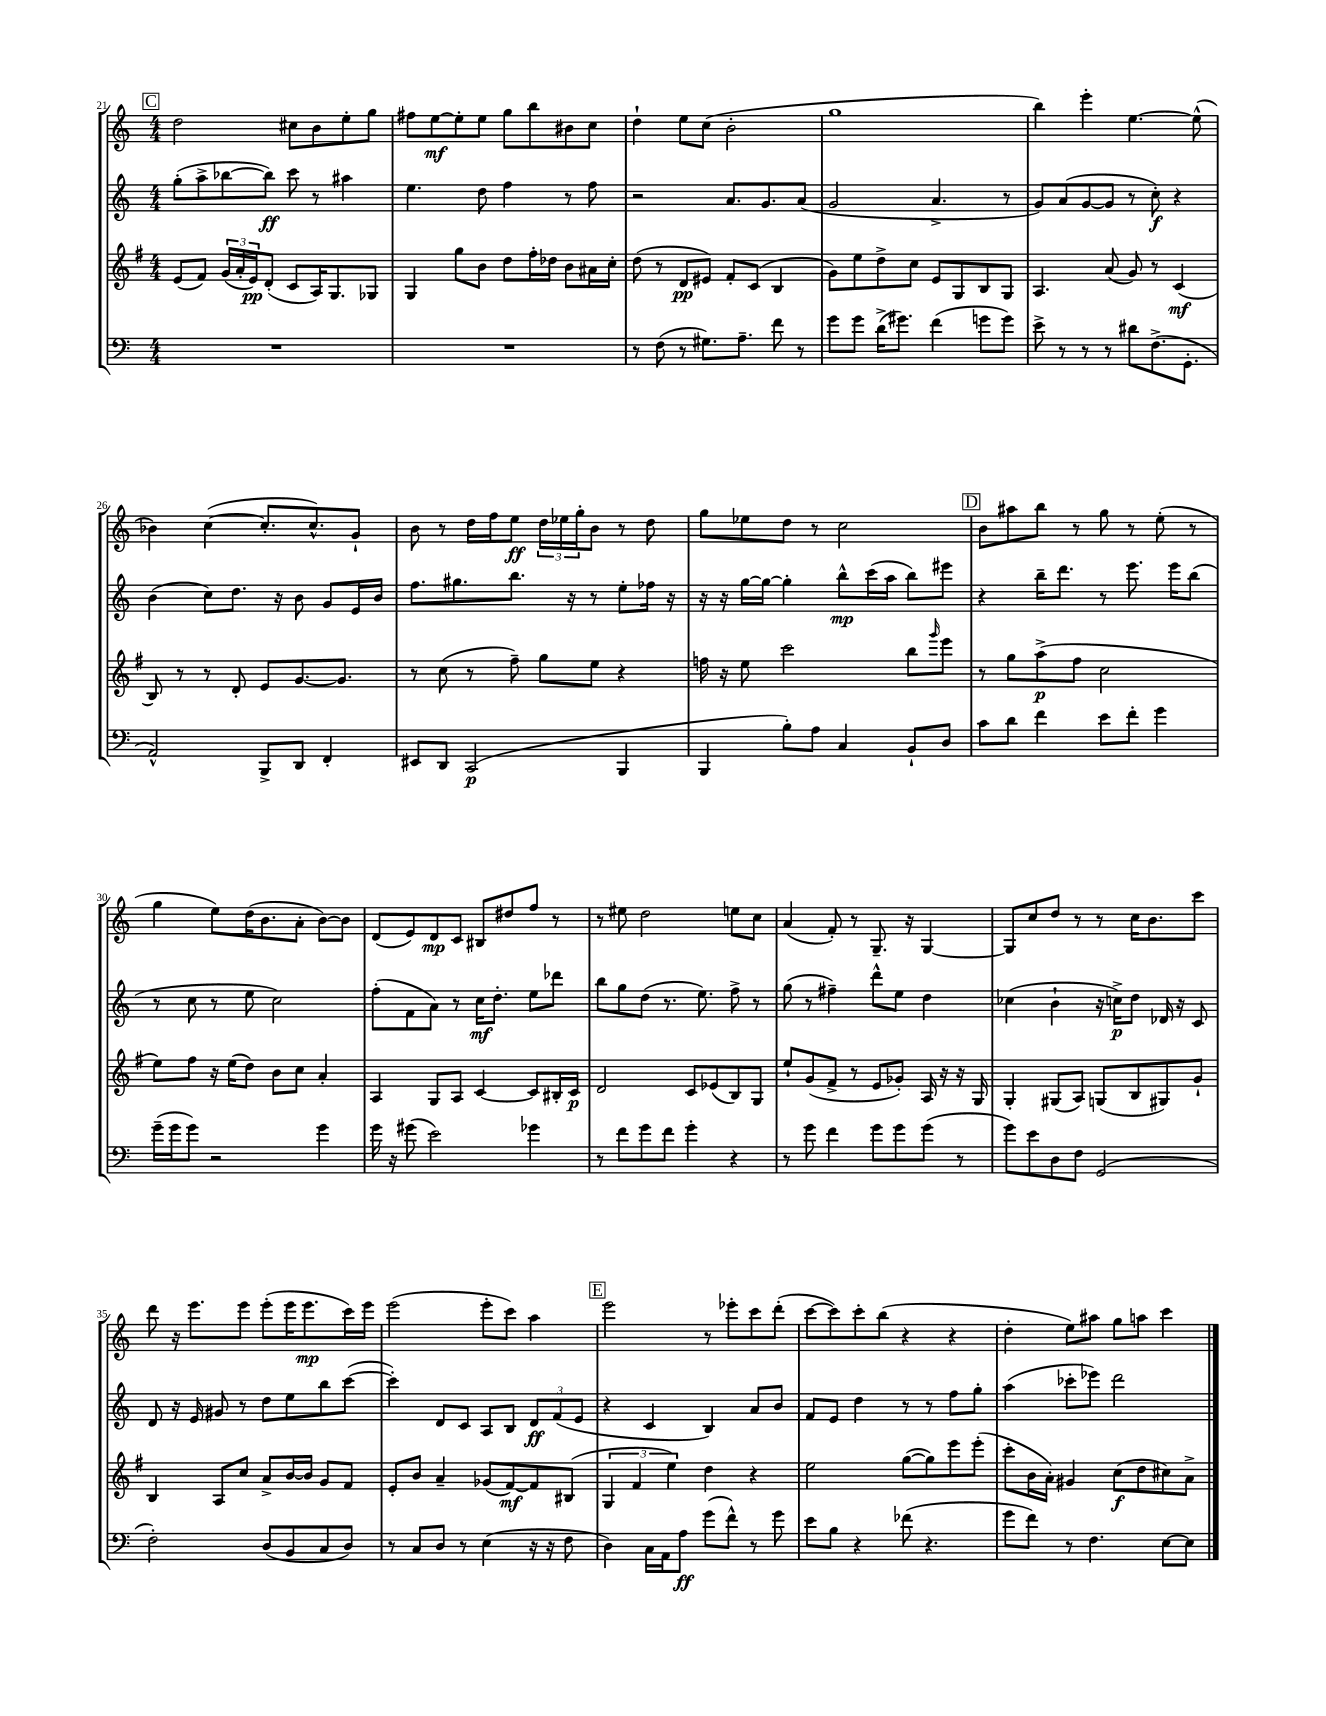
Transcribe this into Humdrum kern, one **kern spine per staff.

**kern	**kern	**kern	**kern
*staff4	*staff3	*staff2	*staff1
*clefF4	*clefG2	*clefG2	*clefG2
*k[]	*k[f#]	*k[]	*k[]
*M4/4	*M4/4	*M4/4	*M4/4
1r	(8e	(8gg'	2dd
.	8f#)	8aa^	.
.	(24g	[8bb-	.
.	24a'	.	.
.	24e)	.	.
.	(8d'	8bb-])	.
.	8c	8ccc	8cc#
.	16A)	8r	8b
.	8.G	.	.
.	.	4aa#	8ee'
.	8G-	.	8gg
=	=	=	=
1r	4G	4.ee	8ff#
.	.	.	[8ee
.	8gg	.	8ee']
.	8b	8dd	8ee
.	8dd	4ff	8gg
.	16ff#'	.	8bb
.	16dd-	.	.
.	8b	8r	8b#
.	16a#	8ff	8cc
.	16cc'	.	.
=	=	=	=
8r	(8dd	2r	4dd`
(8F	8r	.	.
8r	8d	.	8ee
8.G#)	8e#)	.	(8cc
.	8f#'	8.a	2b'
8.A~	.	.	.
.	(8c	.	.
.	.	8.g	.
8f	4B	.	.
8r	.	(8a	.
=	=	=	=
8g	8g)	2g	1gg
8g	8ee	.	.
(16d^	8dd^	.	.
8.g#)	.	.	.
.	8cc	.	.
(4f	8e	4.a^	.
.	8G	.	.
8g	8B	.	.
8g)	8G	8r	.
=	=	=	=
8e^	4.A	8g)	4bb)
8r	.	(8a	.
8r	.	[8g	4eee'
8r	(8a	8g]	.
8d#	8g)	8r	[4.ee
(8.F^	8r	8cc')	.
.	(4c	4r	.
8.GG'	.	.	.
.	.	.	(8ee^^]
=	=	=	=
2AA^^)	8B)	(4b	4b-)
.	8r	.	.
.	8r	8cc)	([4cc
.	8d'	8.dd	.
8BBB^	8e	.	8.cc']
.	.	16r	.
8DD	[8.g	8b	.
.	.	.	8.cc^^)
4FF'	.	8g	.
.	8.g]	.	.
.	.	16e	8g`
.	.	16b	.
=	=	=	=
8EE#	8r	8.ff	8b
8DD	(8cc	.	8r
.	.	8.gg#	.
(2CC	8r	.	16dd
.	.	.	16ff
.	8ff#~)	8.bb	8ee
.	8gg	.	24dd
.	.	.	24ee-
.	.	16r	.
.	.	.	24gg'
.	8ee	8r	8b
4BBB	4r	8ee'	8r
.	.	16ff-	8dd
.	.	16r	.
=	=	=	=
4BBB	16ff	16r	8gg
.	16r	16r	.
.	8ee	[16gg	8ee-
.	.	16gg_	.
8B')	2ccc	4gg']	8dd
8A	.	.	8r
4C	.	8bb^^	2cc
.	.	(16ccc	.
.	.	16aa	.
8BB`	8bb	8bb)	.
.	16qqggg	.	.
8D	8eee	8eee#	.
=	=	=	=
8c	8r	4r	8b
8d	8gg	.	8aa#
4f	(8aa^	16bb~	8bb
.	.	8.ddd	.
.	8ff#	.	8r
8e	2cc	8r	8gg
8f'	.	8.eee	8r
4g	.	.	(8ee'
.	.	16eee	.
.	.	(8bb	8r
=	=	=	=
(16g~	8ee)	8r	4gg
16g	.	.	.
8g)	8ff#	8cc	.
2r	16r	8r	8ee)
.	(16ee	.	.
.	8dd)	8ee	(16dd
.	.	.	8.b
.	8b	2cc)	.
.	8cc	.	8a'
4g	4a'	.	[8b)
.	.	.	8b]
=	=	=	=
16g	4A	(8ff'	(8d
16r	.	.	.
(8g#	.	8f	8e)
2e)	8G	8a)	8d
.	8A	8r	8c
.	[4c	16cc	8B#
.	.	8.dd'	.
.	.	.	8dd#
4g-	8c]	8ee	8ff
.	16B#'	8ddd-	8r
.	16c	.	.
=	=	=	=
8r	2d	8bb	8r
8f	.	8gg	8ee#
8g	.	(8dd	2dd
8f	.	8.r	.
4g'	8c	.	.
.	.	8.ee)	.
.	(8e-	.	.
4r	8B)	8ff^	8ee
.	8G	8r	8cc
=	=	=	=
8r	8ee`	(8gg	(4a
8g	(8g	8r	.
4f	8f#^	4ff#~)	8f')
.	8r	.	8r
8g	8e	8ddd^^	8.G~
8g	8g-')	8ee	.
.	.	.	16r
(8g	16A	4dd	[4G
.	16r	.	.
8r	16r	.	.
.	16G	.	.
=	=	=	=
8g)	4G'	(4cc-	8G]
8e	.	.	8cc
8D	(8G#	4b`	8dd
8F	8A)	.	8r
(2GG	(8G	16r	8r
.	.	16cc^)	.
.	8B	8dd	16cc
.	.	.	8.b
.	8G#)	16d-	.
.	.	16r	.
.	8g`	8c	8ccc
=	=	=	=
2F')	4B	8d	8ddd
.	.	16r	16r
.	.	16e	8.eee
.	8A	8g#	.
.	8cc	8r	8eee
(8D	8a^	8dd	(8eee'
8BB	[16b	8ee	16eee
.	16b]	.	8.eee
8C	8g	8bb	.
8D)	8f#	([8ccc	16ccc)
.	.	.	16eee
=	=	=	=
8r	8e'	4ccc'])	(2eee
8C	8b	.	.
8D	4a~	8d	.
8r	.	8c	.
(4E	(8g-	8A	8eee'
.	[8f#)	8B	8ccc)
16r	8f#]	12d	4aa
16r	.	.	.
.	.	(12f	.
8F	(8B#	.	.
.	.	12e	.
=	=	=	=
4D)	6G	4r	2eee
.	6f#	.	.
16C	.	4c	.
16AA	.	.	.
.	6ee)	.	.
8A	.	.	.
(8g	4dd	4B)	8r
8f^^)	.	.	8eee-'
8r	4r	8a	8ccc
8g	.	8b	(8ddd'
=	=	=	=
8e	2ee	8f	[8ccc
8B	.	8e	8ccc])
4r	.	4dd	8ccc'
.	.	.	(8bb
(8f-	([8gg	8r	4r
4.r	8gg])	8r	.
.	8eee	8ff	4r
.	(8eee'	8gg'	.
=	=	=	=
8g	8ccc'	(4aa	4dd'
8f)	16b	.	.
.	16a')	.	.
8r	4g#	8ccc-'	8ee)
4.F	.	8eee-)	8aa#
.	(8cc	2ddd	8gg
.	8dd	.	8aa
[8E	8cc#)	.	4ccc
8E]	8a^	.	.
==	==	==	==
*-	*-	*-	*-
